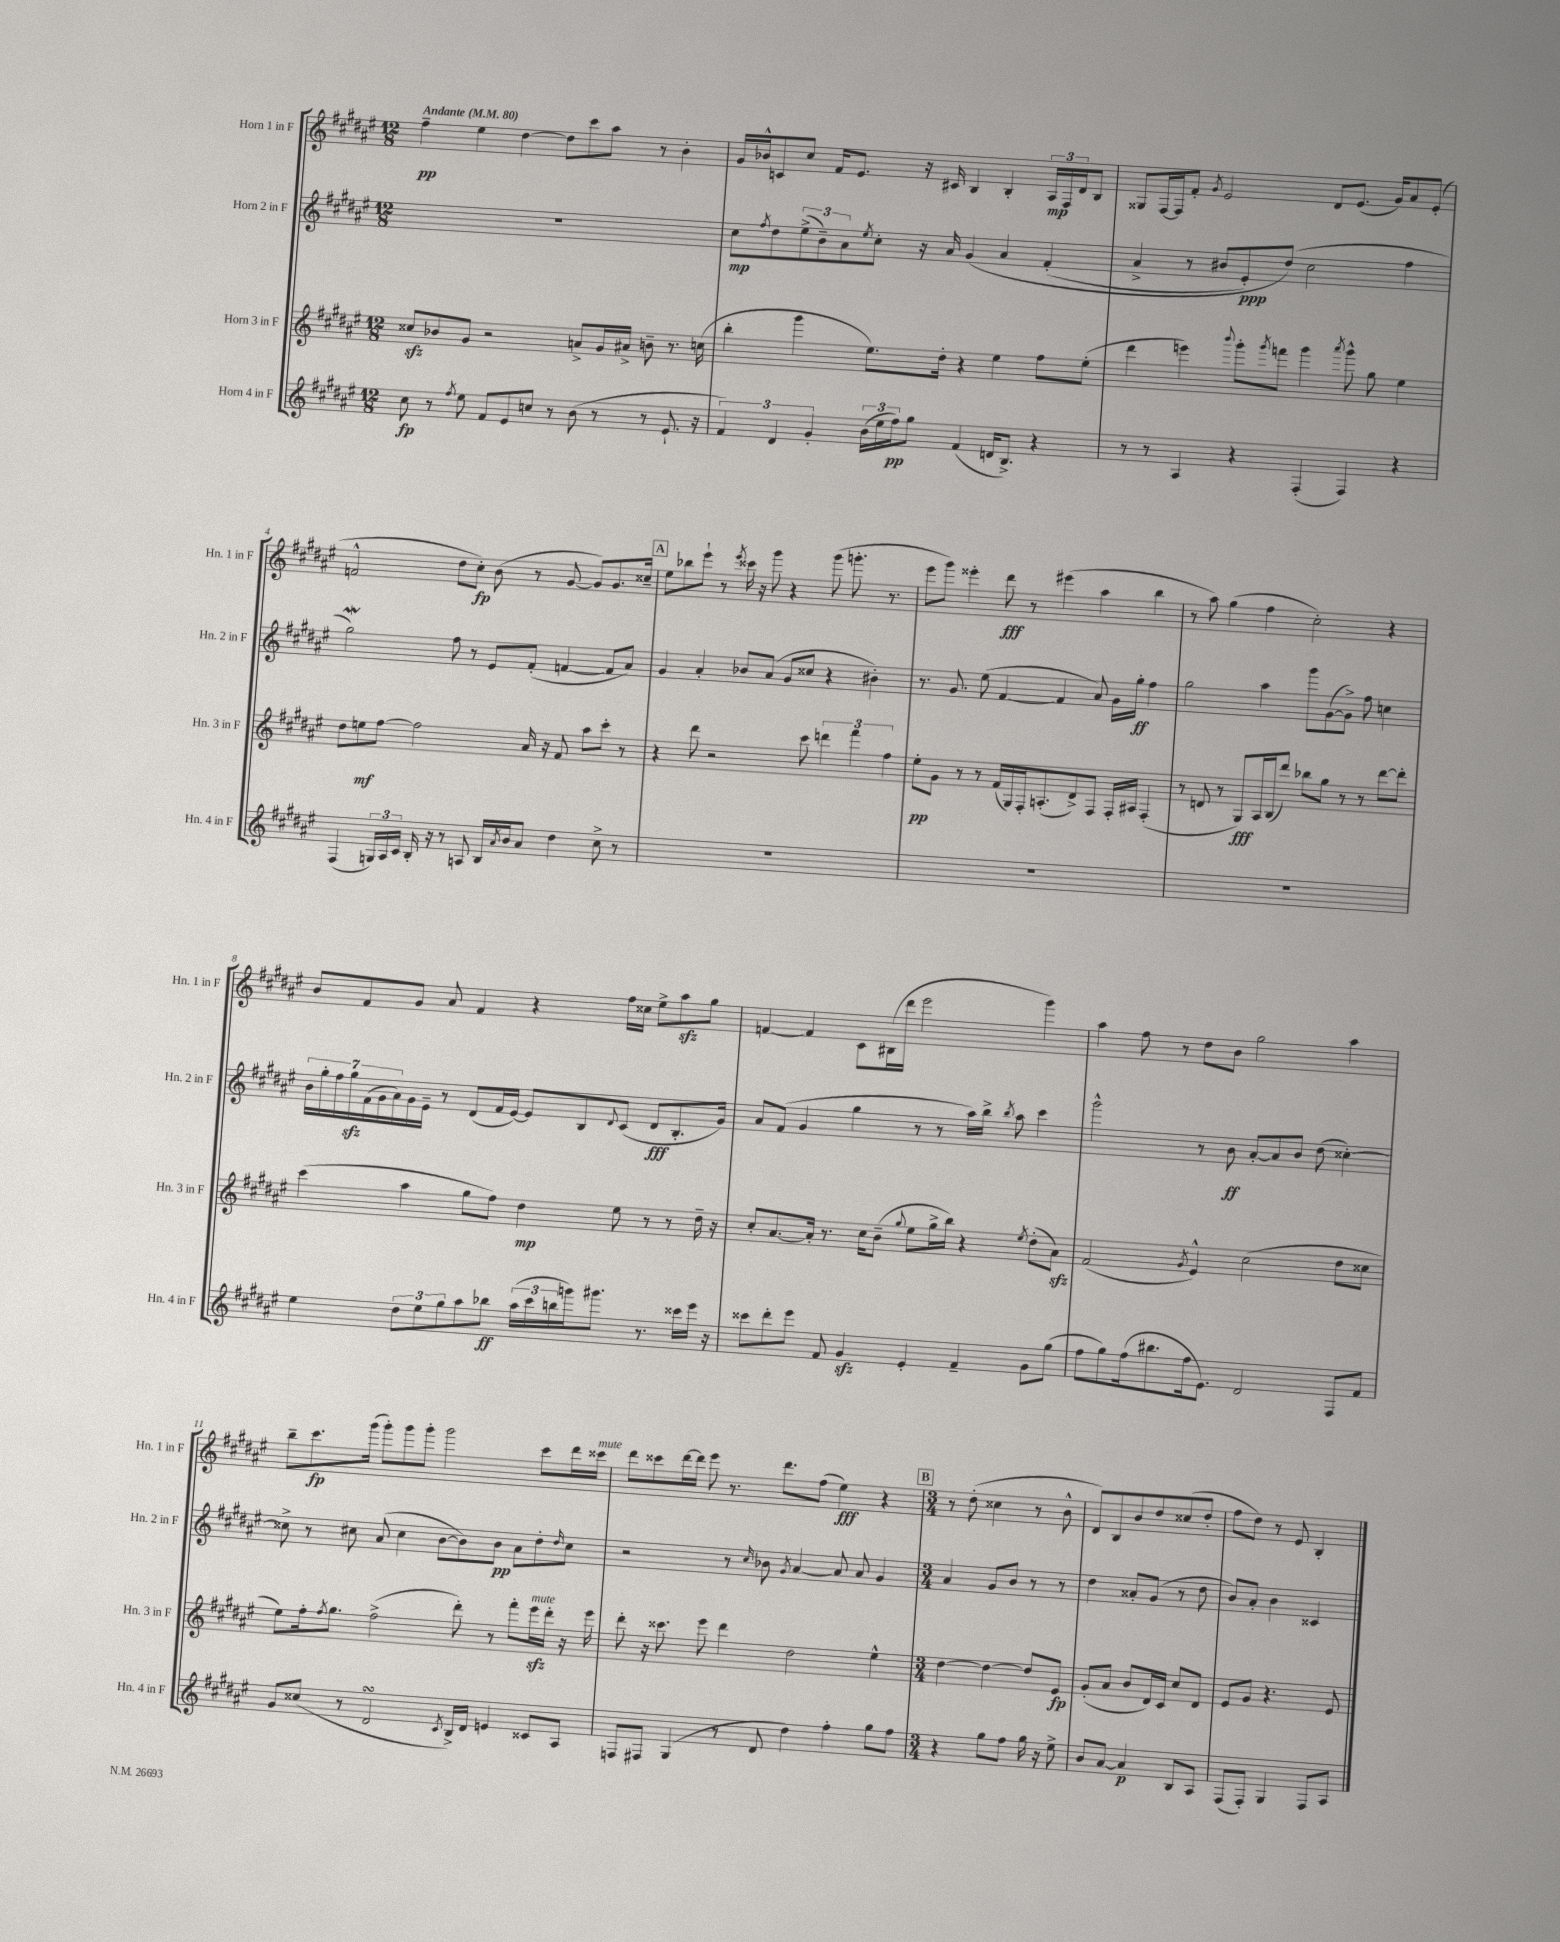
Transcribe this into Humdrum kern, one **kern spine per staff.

**kern	**dynam	**kern	**dynam	**kern	**dynam	**kern	**dynam
*part4	*part4	*part3	*part3	*part2	*part2	*part1	*part1
*staff4	*staff4	*staff3	*staff3	*staff2	*staff2	*staff1	*staff1
*I"Horn 4 in F	*	*I"Horn 3 in F	*	*I"Horn 2 in F	*	*I"Horn 1 in F	*
*I'Hn. 4 in F	*	*I'Hn. 3 in F	*	*I'Hn. 2 in F	*	*I'Hn. 1 in F	*
*clefG2	*	*clefG2	*	*clefG2	*	*clefG2	*
*k[f#c#g#d#a#e#]	*	*k[f#c#g#d#a#e#]	*	*k[f#c#g#d#a#e#]	*	*k[f#c#g#d#a#e#]	*
*M12/8	*	*M12/8	*	*M12/8	*	*M12/8	*
*MM80	*	*MM80	*	*MM80	*	*MM80	*
=1	=1	=1	=1	=1	=1	=1	=1
!	!	!	!	!	!	!LO:TX:a:B:t=Andante	!
8cc#\	fp	8cc##Xzz/L	.	1.r	.	4ff#~\	pp
8r	.	8b-X/	.	.	.	.	.
8qff#/	.	.	.	.	.	.	.
8ee#\	.	8g#/J	.	.	.	4ee#\	.
8f#/L	.	2r	.	.	.	.	.
8e#/	.	.	.	.	.	[4dd#\	.
8ccn/J	.	.	.	.	.	.	.
8r	.	.	.	.	.	8dd#\L]	.
(8b\	.	8an^/L	.	.	.	8ccc#\	.
8r	.	16g#/L	.	.	.	8aa#\J	.
.	.	16a#X^/JJ	.	.	.	.	.
8r	.	8bn~\	.	.	.	8r	.
8.e#`/	.	8.r	.	.	.	4b'\	.
16r	.	(16ccn\	.	.	.	.	.
=2	=2	=2	=2	=2	=2	=2	=2
6f#/)	.	4bb'\	.	8cc#\L	mp	16g#/LL	.
.	.	.	.	.	.	16b-X^^/J	.
.	.	.	.	8qff#/	.	.	.
.	.	.	.	8dd#\	.	8cn/	.
6d#/	.	.	.	.	.	.	.
.	.	4ggg#\	.	(12ee#^\	.	8cc#/J	.
6g#'/	.	.	.	12b~\)	.	.	.
.	.	.	.	.	.	16f#/KL	.
.	.	.	.	12a#\	.	.	.
.	.	.	.	.	.	8.e#/J	.
.	.	.	.	8qee#/	.	.	.
(24b\LL	.	8.ee#\L)	.	8cc#'\J	.	.	.
24ee#\	.	.	.	.	.	.	.
24ff#\J)	pp	.	.	.	.	.	.
8gg#\J	.	.	.	16r	.	16r	.
.	.	16dd#'\Jk	.	16a#/	.	16c#X/	.
(4f#/	.	4r	.	(4g#/	.	4B/	.
16dn/KL	.	4ee#\	.	4a#/	.	4B'/	.
8.B^/J)	.	.	.	.	.	.	.
4r	.	8ff#\L	.	(4f#'/	.	24A#/LL	mp
.	.	.	.	.	.	24F#/	.
.	.	.	.	.	.	24d#/J	.
.	.	(8ee#'\J	.	.	.	8B/J	.
=3	=3	=3	=3	=3	=3	=3	=3
8r	.	4ddd#\	.	4a#^/	.	8G##X/L	.
8r	.	.	.	.	.	[16F#/L	.
.	.	.	.	.	.	16F#/J]	.
4A#/	.	4eeen\)	.	8r	.	8f#'/J	.
.	.	.	.	.	.	8qg#/	.
.	.	.	.	8b#X/L	.	2e#/	.
.	.	8qqbbb/	.	.	.	.	.
4r	.	8ggg#'\L	.	8e#'/)	ppp	.	.
.	.	8qggg#/	.	.	.	.	.
.	.	8fffn\J	.	(8dd#/J)	.	.	.
(4F#'/	.	4ggg#\	.	2cc#\	.	.	.
.	.	.	.	.	.	8d#/L	.
.	.	8qaaa#/	.	.	.	.	.
4F#/)	.	8ggg#^^\	.	.	.	(8.e#/J	.
.	.	8gg#\	.	.	.	.	.
.	.	.	.	.	.	16g#/KL)	.
4r	.	4ee#\	.	4ff#\	.	8a#/	.
.	.	.	.	.	.	(8e#'/J	.
!!LO:LB:g=z
=4	=4	=4	=4	=4	=4	=4	=4
(4F#/	.	8dd#\L	.	2gg#W\)	.	2fn^^/	.
.	.	8een\	mf	.	.	.	.
24Gn/LL)	.	[8ff#\J	.	.	.	.	.
24A#/	.	.	.	.	.	.	.
24c#/JJ	.	.	.	.	.	.	.
16B'/	.	2ff#\]	.	.	.	.	.
16r	.	.	.	.	.	.	.
8r	.	.	.	8ff#\	.	8dd#\L	.
8An/	.	.	.	8r	.	8cc#'\J)	fp
16B/LL	.	.	.	8e#/L	.	(8b\	.
8qa#/	.	.	.	.	.	.	.
16b/J	.	.	.	.	.	.	.
8a#/J	.	16a#/	.	(8f#'/J	.	8r	.
.	.	16r	.	.	.	.	.
4dd#\	.	8f#/	.	[4fn/	.	[8g#/	.
.	.	8aa#\L	.	.	.	8g#/L])	.
8cc#^\	.	8ccc#'\J	.	8f/L]	.	8.g#/	.
8r	.	8r	.	8a#/J)	.	.	.
.	.	.	.	.	.	16cc##X~/Jk	.
!!LO:REH:place=s1:t=A
=5	=5	=5	=5	=5	=5	=5	=5
1.r	.	4r	.	4g#/	.	8ee#\L	.
.	.	.	.	.	.	8bb-X\	.
.	.	8ddd#\	.	4a#'/	.	8eee#`\J	.
.	.	2r	.	.	.	8r	.
.	.	.	.	.	.	8qeee#/	.
.	.	.	.	8b-X/L	.	16ccc##X\	.
.	.	.	.	.	.	16r	.
.	.	.	.	(8a#/J	.	8ggg#\	.
.	.	.	.	8g#/L	.	4r	.
.	.	8ccc#\	.	8cc##X/J	.	.	.
.	.	6dddn\	.	4r	.	(8ggg#\	.
.	.	.	.	.	.	8.gggn'\	.
.	.	6fff#\	.	.	.	.	.
.	.	.	.	4b#X'\)	.	.	.
.	.	.	.	.	.	8.r	.
.	.	6ff#\	.	.	.	.	.
=6	=6	=6	=6	=6	=6	=6	=6
1.r	.	8ee#'\L	pp	8.r	.	8eee#\L	.
.	.	8g#\J	.	.	.	8ggg#\J)	.
.	.	.	.	8.g#/	.	.	.
.	.	8r	.	.	.	4eee##X'\	.
.	.	8r	.	(8ee#\	.	.	.
.	.	(16f#/LL	.	[4f#/	.	8ddd#\	fff
.	.	16G#/)	.	.	.	.	.
.	.	16F#'/J	.	.	.	8r	.
.	.	(8.An'/	.	.	.	.	.
.	.	.	.	4f#/]	.	(4eee#X\	.
.	.	8d#^/)	.	.	.	.	.
.	.	8F#/J	.	8a#/)	.	4aa#\	.
.	.	16F#'/LL	.	16g#\LL	.	.	.
.	.	16A#X/JJ	.	16gg#'\JJ	ff	.	.
.	.	(4F#'/	.	4ff#\	.	4bb\	.
=7	=7	=7	=7	=7	=7	=7	=7
1.r	.	8r	.	2gg#\	.	8r	.
.	.	8dn/	.	.	.	8aa#\)	.
.	.	8r	.	.	.	(4gg#\	.
.	.	8G#/L)	fff	.	.	.	.
.	.	16A#/L	.	4aa#\	.	4ff#\	.
.	.	(16B/J	.	.	.	.	.
.	.	8ddd#/J)	.	.	.	.	.
.	.	8bb-X\L	.	8ggg#\L	.	2cc#'\)	.
.	.	8gg#\J	.	([8g#\	.	.	.
.	.	8r	.	8g#^\J])	.	.	.
.	.	8r	.	8ff#\	.	.	.
.	.	[8ddd#\L	.	4ccn\	.	4r	.
.	.	8ddd#'\J]	.	.	.	.	.
!!LO:LB:g=z
=8	=8	=8	=8	=8	=8	=8	=8
4ee#\	.	(4ccc#\	.	28b\LL	.	8b/L	.
.	.	.	.	28gg#'\	.	.	.
.	.	.	.	28ff#\	.	.	.
.	.	.	.	28gg#zz\	.	.	.
.	.	.	.	.	.	8f#/	.
.	.	.	.	(28f#\	.	.	.
.	.	.	.	28g#\	.	.	.
.	.	.	.	28a#\)	.	.	.
12dd#\L	.	4aa#\	.	16g#\	.	8g#/J	.
.	.	.	.	16e#~\JJ	.	.	.
12ee#\	.	.	.	.	.	.	.
.	.	.	.	8r	.	8a#/	.
12gg#\	.	.	.	.	.	.	.
8aa#\	.	8gg#\L	.	(8d#/L	.	4f#/	.
8bb-X\J	ff	8ff#\J)	.	16f#/L	.	.	.
.	.	.	.	[16e#/JJ)	.	.	.
(24aa#\LL	.	4dd#\	mp	8e#/L]	.	4r	.
24ccc#\	.	.	.	.	.	.	.
24bbn\	.	.	.	.	.	.	.
16gggn\J)	.	.	.	8B/	.	.	.
8.ggg#X\J	.	.	.	.	.	.	.
.	.	.	.	8qqd#/	.	.	.
.	.	8ee#\	.	(8c#/J	.	16ff#\LL	.
.	.	.	.	.	.	16cc##X\JJ	.
8.r	.	8r	.	8d#/L	fff	8ee#^\L	.
.	.	8r	.	8.B'/	.	8aa#zz\	.
16ccc##X\LL	.	.	.	.	.	.	.
16eee#\JJ	.	16dd#~\	.	.	.	8gg#\J	.
16r	.	16r	.	16g#/Jk)	.	.	.
=9	=9	=9	=9	=9	=9	=9	=9
8ccc##X\L	.	8cc#'/L	.	8a#/L	.	[4fn/	.
8ddd#'\	.	[8.a#/	.	(8f#/J	.	.	.
8eee#\J	.	.	.	4g#/	.	4f/]	.
.	.	16a#'/Jk]	.	.	.	.	.
8f#/	.	8.r	.	.	.	.	.
4g#zz/	.	.	.	4gg#\	.	8c#\L	.
.	.	16cc#\KL	.	.	.	.	.
.	.	(8b~\J	.	.	.	(16B#X\L	.
.	.	.	.	.	.	16ddd#\JJ	.
.	.	8qqgg#/	.	.	.	.	.
4e#'/	.	8ee#\L	.	8r	.	2eee#\	.
.	.	16gg#^\L	.	8r	.	.	.
.	.	16bb\JJ)	.	.	.	.	.
4f#~/	.	4r	.	16aa#\LL)	.	.	.
.	.	.	.	16bb^\JJ	.	.	.
.	.	.	.	8qbb/	.	.	.
.	.	.	.	8aa#\	.	.	.
.	.	8qee#/	.	.	.	.	.
8g#\L	.	(8dd#'\L	.	4ccc#\	.	4ggg#\)	.
(8gg#\J	.	8a#zz\J)	.	.	.	.	.
=10	=10	=10	=10	=10	=10	=10	=10
8ff#\L	.	(2f#/	.	2ggg#^^\	.	4aa#\	.
8gg#\)	.	.	.	.	.	.	.
(16ff#\k	.	.	.	.	.	8ff#\	.
8.bb#X\	.	.	.	.	.	.	.
.	.	.	.	.	.	8r	.
.	.	8qg#/	.	.	.	.	.
16ff#\k	.	4e#^^/)	.	8r	.	8dd#\L	.
8.e#\J)	.	.	.	.	.	.	.
.	.	.	.	8b\	ff	8b\J	.
2d#/	.	(2cc#\	.	[8a#'/L	.	2gg#\	.
.	.	.	.	8a#/]	.	.	.
.	.	.	.	8b/J	.	.	.
.	.	.	.	(8dd#\	.	.	.
8F#/L	.	8dd#\L	.	[4cc##X'\)	.	4aa#\	.
8f#/J	.	8cc##X\J	.	.	.	.	.
!!LO:LB:g=z
=11	=11	=11	=11	=11	=11	=11	=11
8g#/L	.	8ee#\L)	.	8cc##X^\]	.	8bb~\L	.
(8cc##X/J	.	16ff#'\k	.	8r	.	8.ccc#\	fp
.	.	8qff#/	.	.	.	.	.
.	.	8.gg#\J	.	.	.	.	.
8r	.	.	.	8cc#X\	.	.	.
.	.	.	.	.	.	(16ggg#\Jk	.
2d#sSSS/	.	(2ff#^\	.	(8a#/	.	8ggg#'\L)	.
.	.	.	.	4cc#\	.	8ggg#\	.
.	.	.	.	.	.	8ggg#'\J	.
.	.	.	.	[8b\L	.	2ggg#\	.
8qc#/	.	.	.	.	.	.	.
16B^/LL)	.	8ddd#'\)	.	8b\])	.	.	.
16d#/JJ	.	.	.	.	.	.	.
4en/	.	8r	.	8b\J	pp	.	.
.	.	8fff#'\L	.	8a#\L	.	.	.
!	!	!LO:TX:a:i:t=mute	!	!	!	!	!
8c##X/L	.	16eee#zz\L	.	8dd#'\	.	8ccc#\L	.
.	.	16ddd#'\JJ	.	.	.	.	.
.	.	.	.	16qqdd#/	.	.	.
8A#/J	.	16r	.	8cc#\J	.	16ddd#\L	.
!	!	!	!	!	!	!LO:TX:a:i:t=mute	!
.	.	16eee#\	.	.	.	16ccc##X\JJ	.
=12	=12	=12	=12	=12	=12	=12	=12
8Fn/L	.	8ddd#'\	.	2r	.	8ddd#\L	.
8F#X/J	.	16r	.	.	.	8ccc##X\	.
.	.	8.ccc##X\	.	.	.	.	.
(4G#/	.	.	.	.	.	[16ddd#\L	.
.	.	.	.	.	.	16ddd#\JJ]	.
.	.	8eee#\	.	.	.	8eee#\	.
8r	.	4ddd#\	.	8r	.	8.r	.
.	.	.	.	16qqcc#/	.	.	.
8d#/	.	.	.	8b-X\	.	.	.
.	.	.	.	.	.	8.ddd#\L	.
.	.	.	.	8qg#/	.	.	.
4dd#\)	.	2dd#\	.	[4a#/	.	.	.
.	.	.	.	.	.	(8ff#\J	.
4ff#'\	.	.	.	8a#/]	.	4ee#\)	fff
.	.	.	.	8a#/	.	.	.
8gg#\L	.	4ee#^^\	.	4g#/	.	4r	.
8ff#\J	.	.	.	.	.	.	.
!!LO:REH:place=s1:t=B
=13	=13	=13	=13	=13	=13	=13	=13
*M3/4	*	*M3/4	*	*M3/4	*	*M3/4	*
4r	.	[4dd#\	.	4a#/	.	8r	.
.	.	.	.	.	.	(8dd#'\	.
8gg#\L	.	4dd#\_	.	8g#/L	.	4cc##X\	.
8ff#\J	.	.	.	8b/J	.	.	.
16gg#\	.	8dd#/L]	.	8r	.	8r	.
16r	.	.	.	.	.	.	.
8ee#^\	.	8e#/J	fp	8r	.	8b^^\	.
=14	=14	=14	=14	=14	=14	=14	=14
8b/L	.	(8g#'/L	.	4dd#\	.	8d#/L)	.
[8a#/J	.	8a#/J	.	.	.	8B/	.
4a#/]	p	8b/L	.	8a##X'/L	.	8b/	.
.	.	16d#/L)	.	(8g#/J	.	8dd#/	.
.	.	16c#/JJ	.	.	.	.	.
8B/L	.	8cc#/L	.	8r	.	(8cc##X/	.
8A#/J	.	8d#/J	.	8dd#\	.	8dd#'/J	.
=15	=15	=15	=15	=15	=15	=15	=15
(8F#/L	.	8e#/L	.	8b/L)	.	8ff#\L	.
8F#'/J)	.	8g#/J	.	8a#'/J	.	8dd#\J)	.
4G#/	.	4.r	.	4b\	.	8r	.
.	.	.	.	.	.	8e#/	.
8F#/L	.	.	.	4c##X/	.	4B'/	.
8A#/J	.	8e#/	.	.	.	.	.
==	==	==	==	==	==	==	==
*-	*-	*-	*-	*-	*-	*-	*-
